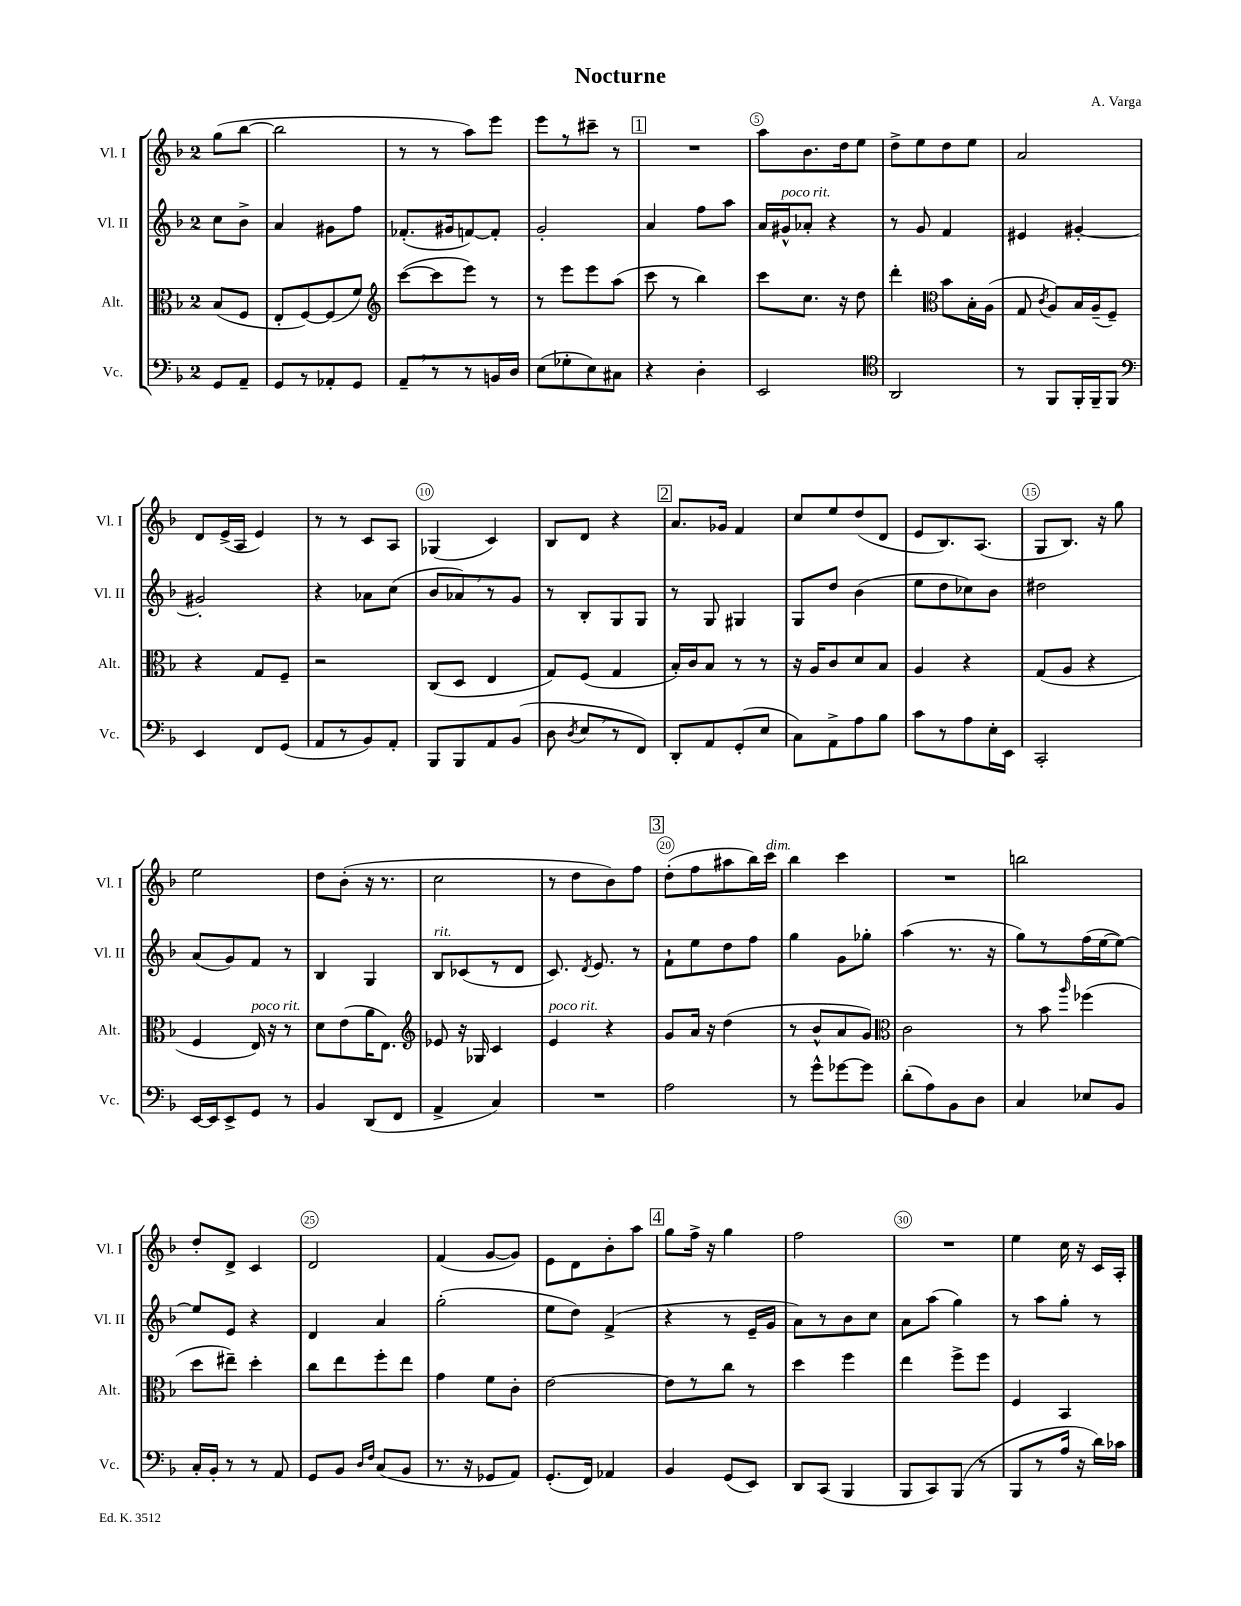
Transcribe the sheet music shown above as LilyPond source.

\header { title = "Nocturne" composer = "A. Varga" }
<<
\new StaffGroup <<
\new Staff = "s0" \with { instrumentName = "Vl. I" shortInstrumentName = "Vl. I" } {
    \clef treble \key f \major \once \override Staff.TimeSignature.style = #'single-digit \time 2/4 \partial 4
    \autoBeamOff g''8[( bes''8]~ |
    bes''2 |
    r8 r8 a''8[) e'''8] |
    e'''8[ r8 cis'''8]-- r8 |
    \mark \markup { \box "1" } R2 |
    a''8[ bes'8. d''16 e''8] |
    d''8[-> e''8 d''8 e''8] |
    a'2 |
    d'8[ e'16->( a16] e'4) |
    r8 r8 c'8[ a8] |
    ges4( c'4) |
    bes8[ d'8] r4 |
    \mark \markup { \box "2" } a'8.[ ges'16] f'4 |
    c''8[ e''8 d''8( d'8] |
    e'8[ bes8.) a8.]( |
    g8[ bes8.]) r16 g''8 |
    e''2 |
    d''8[ bes'8]-.( r16 r8. |
    c''2 |
    r8 d''8[ bes'8) f''8] |
    \mark \markup { \box "3" } d''8[-.( f''8 ais''8 bes''16) c'''16]^\markup { \italic "dim." } |
    bes''4 c'''4 |
    R2 |
    b''2 |
    d''8[-. d'8]-> c'4 |
    d'2 |
    f'4( g'8[~ g'8]) |
    e'8[ d'8 bes'8-. a''8] |
    \mark \markup { \box "4" } g''8[ f''16]-> r16 g''4 |
    f''2 |
    R2 |
    e''4 c''16 r16 c'16[ a16]-. \bar "|." |
}
\new Staff = "s1" \with { instrumentName = "Vl. II" shortInstrumentName = "Vl. II" } {
    \clef treble \key f \major \once \override Staff.TimeSignature.style = #'single-digit \time 2/4 \partial 4
    \autoBeamOff c''8[ bes'8]-> |
    a'4 gis'8[ f''8] |
    fes'8.[-.( gis'16 f'8~) f'8]-. |
    g'2-. |
    \mark \markup { \box "1" } a'4 f''8[ a''8] |
    a'16[ gis'16-^^\markup { \italic "poco rit." } aes'8]-. r4 |
    r8 g'8 f'4 |
    eis'4 gis'4~-. |
    gis'2-. |
    r4 aes'8[ c''8]( |
    bes'8[ aes'8) \breathe r8 g'8] |
    r8 bes8[-. g8 g8] |
    \mark \markup { \box "2" } r8 g8 gis4 |
    g8[ d''8] bes'4( |
    e''8[ d''8 ces''8) bes'8] |
    dis''2 |
    a'8[( g'8) f'8] r8 |
    bes4 g4 |
    bes8[^\markup { \italic "rit." } ces'8( r8 d'8] |
    c'8.) \acciaccatura { d'8 } e'8. r8 |
    \mark \markup { \box "3" } f'8[-! e''8 d''8 f''8] |
    g''4 g'8[ ges''8]-. |
    a''4( r8. r16 |
    g''8[) r8 f''16( e''16~ e''8]~) |
    e''8[ e'8] r4 |
    d'4 a'4 |
    g''2-.( |
    e''8[ d''8]) f'4->( |
    \mark \markup { \box "4" } r4 r8 e'16[-- g'16] |
    a'8[) r8 bes'8 c''8] |
    a'8[ a''8]( g''4) |
    r8 a''8[ g''8]-. r8 \bar "|." |
}
\new Staff = "s2" \with { instrumentName = "Alt." shortInstrumentName = "Alt." } {
    \clef alto \key f \major \once \override Staff.TimeSignature.style = #'single-digit \time 2/4 \partial 4
    \autoBeamOff bes8[( f8] |
    e8[-. f8~) f8( f'8]) |
    \clef treble c'''8[~( c'''8 e'''8]) r8 |
    r8 e'''8[ e'''8 a''8]( |
    \mark \markup { \box "1" } c'''8 r8 bes''4) |
    c'''8[ c''8.] r16 d''8 |
    d'''4-. \clef alto bes'8[ bes16-. a16]( |
    g8 \acciaccatura { c'8 } a8[) bes16 a16--( f8]--) |
    r4 g8[ f8]-- |
    r2 |
    c8[( d8] e4 |
    g8[) f8]( g4 |
    \mark \markup { \box "2" } bes16[-.) c'16 bes8] r8 r8 |
    r16 a16[ c'8 d'8 bes8] |
    a4 r4 |
    g8[( a8] r4 |
    f4 e16^\markup { \italic "poco rit." }) r16 r8 |
    d'8[ e'8( a'16 e8.]) |
    \clef treble ees'8 r16 ges16 c'4 |
    e'4^\markup { \italic "poco rit." } r4 |
    \mark \markup { \box "3" } g'8[ a'16] r16 d''4( |
    r8 bes'8[-^ a'8 g'8]) |
    \clef alto c'2 |
    r8 bes'8 \grace { a''16 } fes''4( |
    d''8[ eis''8]--) d''4-. |
    c''8[ e''8 f''8-. e''8] |
    g'4 f'8[ c'8]-. |
    e'2~ |
    \mark \markup { \box "4" } e'8[ r8 c''8] r8 |
    d''4 f''4 |
    e''4 f''8[-> f''8] |
    f4 bes,4 \bar "|." |
}
\new Staff = "s3" \with { instrumentName = "Vc." shortInstrumentName = "Vc." } {
    \clef bass \key f \major \once \override Staff.TimeSignature.style = #'single-digit \time 2/4 \partial 4
    \autoBeamOff g,8[ a,8]-- |
    g,8[ r8 aes,8-. g,8] |
    a,8[-- \breathe r8 r8 b,16 d16] |
    e8[( ges8-. e8) cis8] |
    \mark \markup { \box "1" } r4 d4-. |
    e,2 |
    \clef tenor a,2 |
    r8 f,8[ f,16-. f,16-- f,8] |
    \clef bass e,4 f,8[ g,8]( |
    a,8[ r8 bes,8) a,8]-. |
    bes,,8[ bes,,8 a,8 bes,8]( |
    d8 \acciaccatura { d8 } e8[ \breathe r8 f,8]) |
    \mark \markup { \box "2" } d,8[-. a,8 g,8-.( e8] |
    c8[) a,8-> a8 bes8] |
    c'8[ r8 a8 e16-. e,16] |
    c,2-. |
    e,16[~ e,16 e,8-> g,8] r8 |
    bes,4 d,8[( f,8] |
    a,4-> c4) |
    R2 |
    \mark \markup { \box "3" } a2 |
    r8 g'8[-^ ges'8~ ges'8] |
    d'8[-.( a8) bes,8 d8] |
    c4 ees8[ bes,8] |
    c16[-. bes,16]-. r8 r8 a,8 |
    g,8[ bes,8] \grace { d16[ f16] } c8[( bes,8] |
    r8. r16 ges,8[ a,8]) |
    g,8.[-.( f,16]) aes,4 |
    \mark \markup { \box "4" } bes,4 g,8[( e,8]) |
    d,8[ c,8]( bes,,4 |
    bes,,8[ c,8) bes,,8]( r8 |
    bes,,8[ r8 a16] r16 d'16[) ces'16] \bar "|." |
}
>>
>>
\layout { \context { \Score \override BarNumber.break-visibility = ##(#f #t #t) barNumberVisibility = #(every-nth-bar-number-visible 5) \override BarNumber.stencil = #(make-stencil-circler 0.1 0.3 ly:text-interface::print) } }
